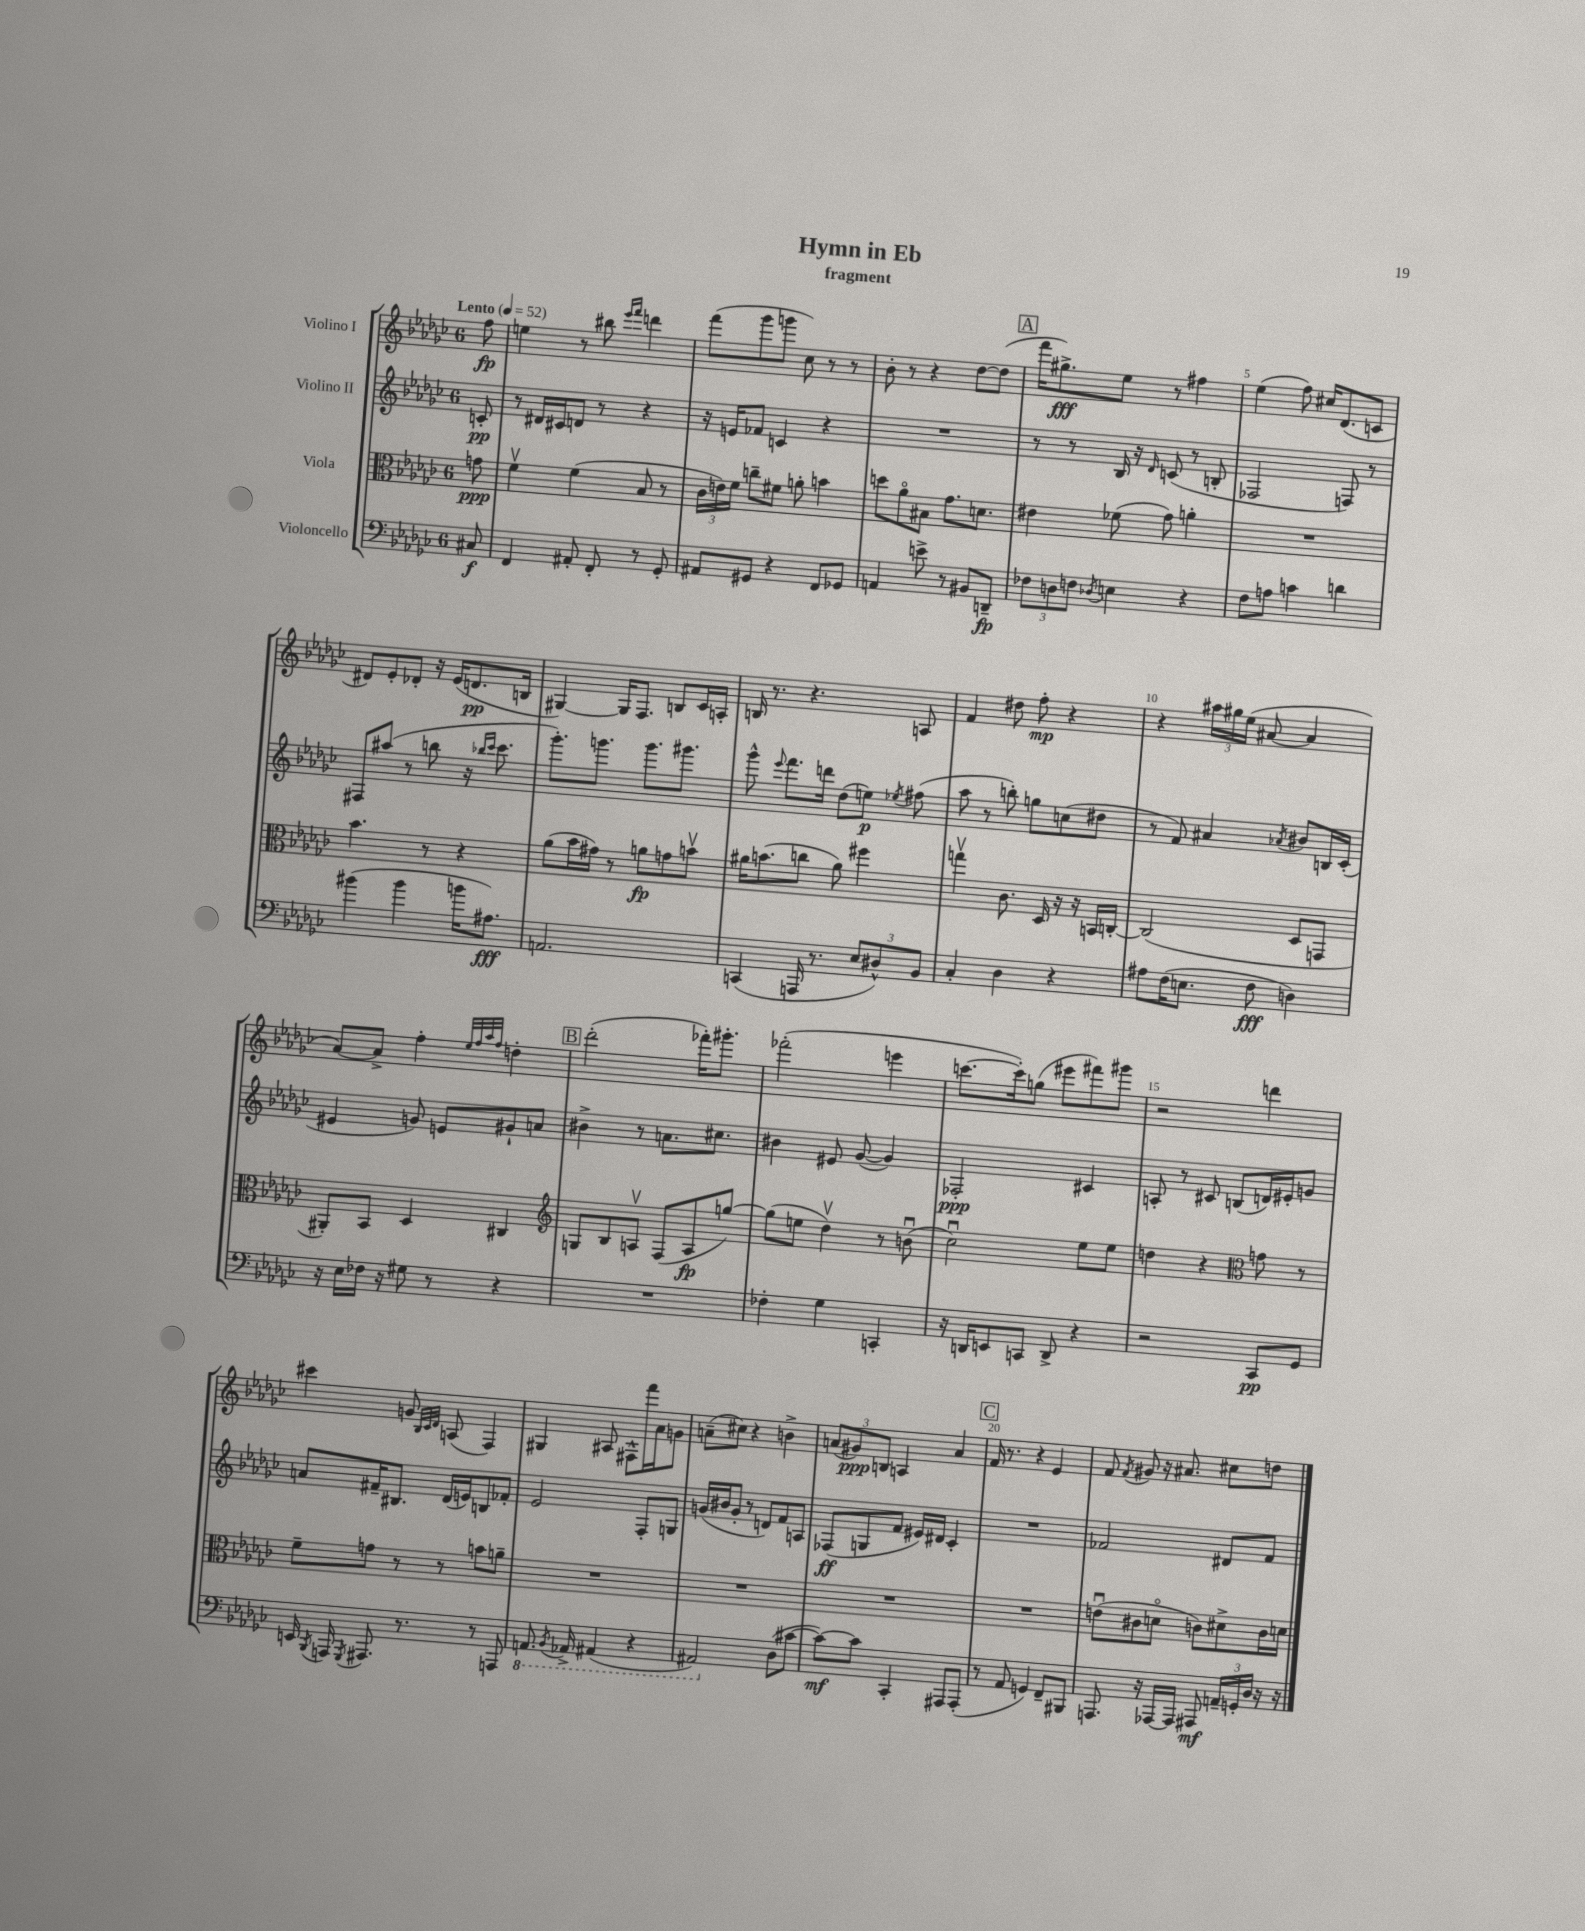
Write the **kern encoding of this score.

**kern	**dynam	**kern	**dynam	**kern	**dynam	**kern	**dynam
*part4	*part4	*part3	*part3	*part2	*part2	*part1	*part1
*staff4	*staff4	*staff3	*staff3	*staff2	*staff2	*staff1	*staff1
*I"Violoncello	*	*I"Viola	*	*I"Violino II	*	*I"Violino I	*
*clefF4	*	*clefC3	*	*clefG2	*	*clefG2	*
*k[b-e-a-d-g-c-]	*	*k[b-e-a-d-g-c-]	*	*k[b-e-a-d-g-c-]	*	*k[b-e-a-d-g-c-]	*
*M6/8	*	*M6/8	*	*M6/8	*	*M6/8	*
*MM52	*	*MM52	*	*MM52	*	*MM52	*
=	=	=	=	=	=	=	=
!	!	!	!	!	!	!LO:TX:a:B:t=Lento	!
8C#X/	f	8gn\	ppp	8cn'/	pp	8ff\	fp
=1	=1	=1	=1	=1	=1	=1	=1
4FF/	.	4fv\	.	8r	.	4een\	.
.	.	.	.	16d#X/LL	.	.	.
.	.	.	.	16c#X/J	.	.	.
8AA#X'/	.	(4f\	.	8dn/J	.	8r	.
8FF'/	.	.	.	8r	.	8bb#X\	.
.	.	.	.	.	.	16qqeee-/LL	.
.	.	.	.	.	.	16qqfff/JJ	.
8r	.	8B-/	.	4r	.	4dddn\	.
8GG-'/	.	8r	.	.	.	.	.
=2	=2	=2	=2	=2	=2	=2	=2
8AA#X/L	.	24c-\LL	.	16r	.	(8fff\L	.
.	.	24en\)	.	.	.	.	.
.	.	.	.	16en/KL	.	.	.
.	.	24f\JJ	.	.	.	.	.
8GG#X/J	.	8ccn~\L	.	8f-X/J	.	8ggg-\	.
4r	.	8f#X\J	.	4cn/	.	8gggn\J	.
.	.	8an'\	.	.	.	8cc-\)	.
8FF/L	.	4bn\	.	4r	.	8r	.
8GG-X/J	.	.	.	.	.	8r	.
=3	=3	=3	=3	=3	=3	=3	=3
4AAn/	.	8ddn\L	.	2.r	.	8b-'\	.
.	.	8a-\	.	.	.	8r	.
8en^\	.	8B#X\J	.	.	.	4r	.
8r	.	8.g-\L	.	.	.	.	.
8BB#X/L	.	.	.	.	.	[8dd-\L	.
.	.	8.dn\J	.	.	.	.	.
8DDn~/J	fp	.	.	.	.	(8dd-\J]	.
!!LO:REH:place=s1:t=A
=4	=4	=4	=4	=4	=4	=4	=4
12F-X\L	.	4e#X\	.	8r	.	16fff\KL	.
.	.	.	.	.	.	8.gg#X^\)	fff
12Dn\	.	.	.	.	.	.	.
.	.	.	.	8r	.	.	.
12Fn\J	.	.	.	.	.	.	.
8qD-X/	.	.	.	.	.	.	.
4En\	.	(8f-X\	.	16B-/	.	8ee-\J	.
.	.	.	.	16r	.	.	.
.	.	.	.	16qqd-/	.	.	.
.	.	8g-\)	.	(8cn/	.	8r	.
4r	.	4an'\	.	8r	.	4ff#X\	.
.	.	.	.	8Bn'/	.	.	.
=5	=5	=5	=5	=5	=5	=5	=5
8F\L	.	2.r	.	2F-X/	.	(4ee-\	.
8An\J	.	.	.	.	.	.	.
4cn\	.	.	.	.	.	8ff\)	.
.	.	.	.	.	.	16cc#X/KL	.
.	.	.	.	.	.	(8.d-/	.
4dn\	.	.	.	8Fn/)	.	.	.
.	.	.	.	8r	.	8cn/J	.
!!LO:LB:g=z
=6	=6	=6	=6	=6	=6	=6	=6
(4b#X\	.	4.b-\	.	8F#X/L	.	8d#X/L)	.
.	.	.	.	(8aa#X/J	.	8e-'/	.
4b#\	.	.	.	8r	.	8d-X'/J	.
.	.	8r	.	8bbn\	.	16r	.
.	.	.	.	.	.	(16e-/KL	.
16bn\KL	.	4r	.	16r	.	8.dn/	pp
.	.	.	.	16qqbb-X/LL	.	.	.
.	.	.	.	16qqccc-/JJ	.	.	.
8.A#X\J)	fff	.	.	8.ccc-\	.	.	.
.	.	.	.	.	.	16Bn/Jk	.
=7	=7	=7	=7	=7	=7	=7	=7
2.AAn/	.	(8a-\L	.	8.ggg-'\L)	.	[4G#X/)	.
.	.	16b-\L	.	.	.	.	.
.	.	16g#X\JJ)	.	8.gggn\J	.	.	.
.	.	8r	.	.	.	16G#/KL]	.
.	.	.	.	.	.	8.F/J	.
.	.	8an\L	fp	8.ggg\L	.	.	.
.	.	8gn\	.	.	.	8Bn/L	.
.	.	.	.	8.ggg#X\J	.	.	.
.	.	8bnv\J	.	.	.	16c-/L	.
.	.	.	.	.	.	16An'/JJ	.
=8	=8	=8	=8	=8	=8	=8	=8
(4CCn/	.	16a#X\KL	.	8ggg-^^\	.	16Bn/	.
.	.	(8.bn\	.	.	.	8.r	.
.	.	.	.	8qqeee-/	.	.	.
.	.	.	.	8.fff\L	.	.	.
16AAAn/	.	8ccn\J	.	.	.	4.r	.
8.r	.	.	.	16dddn\Jk	.	.	.
.	.	8a#\)	.	(8dd-\L	.	.	.
12E-/L	.	4ff#X\	.	8een\J)	p	.	.
12D#X^^/)	.	.	.	.	.	.	.
.	.	.	.	8qee-X/	.	.	.
.	.	.	.	(8ff#X\	.	8An/	.
12BB-/J	.	.	.	.	.	.	.
=9	=9	=9	=9	=9	=9	=9	=9
4C-'/	.	4ggnv\	.	8aa-\	.	4f/	.
.	.	.	.	8r	.	.	.
4D-\	.	8.c-\	.	8bbn'\)	.	8dd#X\	.
.	.	.	.	8ggn\L	.	8ff'\	mp
.	.	16D-/	.	.	.	.	.
4r	.	16r	.	(8ccn\	.	4r	.
.	.	16r	.	.	.	.	.
.	.	16BBn/LL	.	8dd#X\J	.	.	.
.	.	[16Cn'/JJ	.	.	.	.	.
=10	=10	=10	=10	=10	=10	=10	=10
8A#X\L	.	(2C/]	.	8r	.	4r	.
(16F\K	.	.	.	8f/)	.	.	.
8.En\J	.	.	.	.	.	.	.
.	.	.	.	4a#X/	.	24aa#X\LL	.
.	.	.	.	.	.	24gg#X\	.
.	.	.	.	.	.	(24ee-\JJ	.
8F\	fff	.	.	.	.	[8a#X/	.
.	.	.	.	8qa-X/	.	.	.
4Dn\)	.	8D-/L	.	8b#X/L	.	4a#/]	.
.	.	8GGn/J	.	16Bn/L	.	.	.
.	.	.	.	(16c-'/JJ	.	.	.
!!LO:LB:g=z
=11	=11	=11	=11	=11	=11	=11	=11
16r	.	8AA#X'/L)	.	4e#X/	.	[8a-/L)	.
16E-\LL	.	.	.	.	.	.	.
16F-X\JJ	.	8BB-/J	.	.	.	8a-^/J]	.
16r	.	.	.	.	.	.	.
8G#X\	.	4D-/	.	8gn/)	.	4ff'\	.
8r	.	.	.	8en/L	.	.	.
.	.	.	.	.	.	32qqee-/LLL	.
.	.	.	.	.	.	32qqff/	.
.	.	.	.	.	.	32qqaa-/	.
.	.	.	.	.	.	32qqff/JJJ	.
4r	.	4C#X/	.	8g#X`/	.	4ddn'\	.
.	.	.	.	8an/J	.	.	.
!!LO:REH:place=s1:t=B
=12	=12	=12	=12	=12	=12	=12	=12
*	*	*clefG2	*	*	*	*	*
2.r	.	8Gn/L	.	4b#X^\	.	(2ddd-'\	.
.	.	8B-/	.	.	.	.	.
.	.	8Anv/J	.	8r	.	.	.
.	.	(8F/L	.	8.an\L	.	.	.
.	.	8A/	fp	.	.	16fff-X'\KL)	.
.	.	.	.	8.cc#X\J	.	8.ggg#X'\J	.
.	.	[8ggn/J)	.	.	.	.	.
=13	=13	=13	=13	=13	=13	=13	=13
4F-X'\	.	(8gg\L]	.	4b#X\	.	(2fff-X'\	.
.	.	8een\J	.	.	.	.	.
4G-\	.	4dd-v\)	.	8e#X/	.	.	.
.	.	.	.	([8g-/	.	.	.
4CCn'/	.	8r	.	4g-/])	.	4eeen\	.
.	.	(8bnu\	.	.	.	.	.
=14	=14	=14	=14	=14	=14	=14	=14
16r	.	2cc-u\)	.	2F-X'/	ppp	[8.cccn\L	.
16DDn/KL	.	.	.	.	.	.	.
8EEn/	.	.	.	.	.	.	.
.	.	.	.	.	.	16ccc'\k])	.
8CCn/J	.	.	.	.	.	(8ggn\J	.
8DD^/	.	.	.	.	.	8eee#X\L	.
4r	.	8ee-\L	.	4c#X/	.	8fff#X\)	.
.	.	8ee-\J	.	.	.	8ggg#X\J	.
=15	=15	=15	=15	=15	=15	=15	=15
2r	.	4ddn\	.	8An'/	.	2r	.
.	.	.	.	8r	.	.	.
.	.	4r	.	8c#X/	.	.	.
.	.	.	.	(8Bn/L	.	.	.
*	*	*clefC3	*	*	*	*	*
8CC-/L	pp	8gn\	.	16dn/L)	.	4dddn\	.
.	.	.	.	16e#X'/J	.	.	.
8GG-/J	.	8r	.	8gn/J	.	.	.
!!LO:LB:g=z
=16	=16	=16	=16	=16	=16	=16	=16
16EEn/	.	8f~\L	.	8an/L	.	4ccc#X\	.
8qBBB-/	.	.	.	.	.	.	.
16AAAn/	.	.	.	.	.	.	.
8qGGG-/	.	.	.	.	.	.	.
8.AAA#X/	.	8gn\J	.	16f#X~/K	.	.	.
.	.	.	.	8.B#X/J	.	.	.
.	.	8r	.	.	.	8gn/	.
8.r	.	.	.	.	.	.	.
.	.	.	.	.	.	32qqB-/LLL	.
.	.	.	.	.	.	32qqc-/	.
.	.	.	.	.	.	32qqd-/JJJ	.
.	.	8r	.	(16d-/LL	.	(8An/	.
.	.	.	.	16en/J)	.	.	.
8r	.	8bn\L	.	8Bn/	.	4F/)	.
8AAAn/	.	8an~\J	.	8f-X'/J	.	.	.
=17	=17	=17	=17	=17	=17	=17	=17
*8ba	*	*	*	*	*	*	*
8.AAAn/	.	2.r	.	2e-/	.	4G#X/	.
8qBBB-/	.	.	.	.	.	.	.
16AAA-X^/	.	.	.	.	.	.	.
(4AAA#X/	.	.	.	.	.	8A#X/	.
.	.	.	.	.	.	8F#X^^\L	.
4r	.	.	.	8F'/L	.	16fff\L	.
.	.	.	.	.	.	16a-\J	.
.	.	.	.	8Gn/J	.	8gn\J	.
=18	=18	=18	=18	=18	=18	=18	=18
2AAA#X/)	.	2.r	.	(16gn/LL	.	(8an~\L	.
.	.	.	.	16b#X/J	.	.	.
.	.	.	.	8g'/J	.	8cc#X\J)	.
.	.	.	.	8r	.	4r	.
.	.	.	.	8dn/L)	.	.	.
*X8ba	*	*	*	*	*	*	*
(8D-\L	.	.	.	8f/	.	4bn^\	.
[8c#X\J	.	.	.	8An/J	.	.	.
=19	=19	=19	=19	=19	=19	=19	=19
8c#\L_)	mf	2.r	.	(8F-X/L	ff	(12an/L	.
.	.	.	.	.	.	12g#X/)	ppp
8c#\J]	.	.	.	8Gn/	.	.	.
.	.	.	.	.	.	12Bn/J	.
4CC-'/	.	.	.	8f/J	.	4An/	.
.	.	.	.	16e#X/LL)	.	.	.
.	.	.	.	16d#X/JJ	.	.	.
8AAA#X/L	.	.	.	4c-'/	.	4a/	.
(8AAA#'/J	.	.	.	.	.	.	.
!!LO:REH:place=s1:t=C
=20	=20	=20	=20	=20	=20	=20	=20
8r	.	2.r	.	2.r	.	16f/	.
.	.	.	.	.	.	8.r	.
8AA-/	.	.	.	.	.	.	.
4GGn/)	.	.	.	.	.	4r	.
8FF~/L	.	.	.	.	.	4e-/	.
8BBB#X/J	.	.	.	.	.	.	.
=21	=21	=21	=21	=21	=21	=21	=21
8.AAAn/	.	(8enu\L	.	2f-X/	.	8f/	.
.	.	.	.	.	.	8qf/	.
.	.	8c#X\	.	.	.	8g#X/	.
16r	.	.	.	.	.	.	.
[16AAA-X/LL	.	8dn\J	.	.	.	16r	.
16AAA-/JJ]	.	.	.	.	.	8.a#X/	.
8AAA#X/	mf	8cn\L)	.	.	.	.	.
24AAn~/LL	.	8d#X^\	.	8d#X/L	.	8cc#X\L	.
24GGn'/	.	.	.	.	.	.	.
24D-/JJ	.	.	.	.	.	.	.
16r	.	16c\L	.	8f-/J	.	8ddn\J	.
16r	.	16dn\JJ	.	.	.	.	.
==	==	==	==	==	==	==	==
*-	*-	*-	*-	*-	*-	*-	*-
